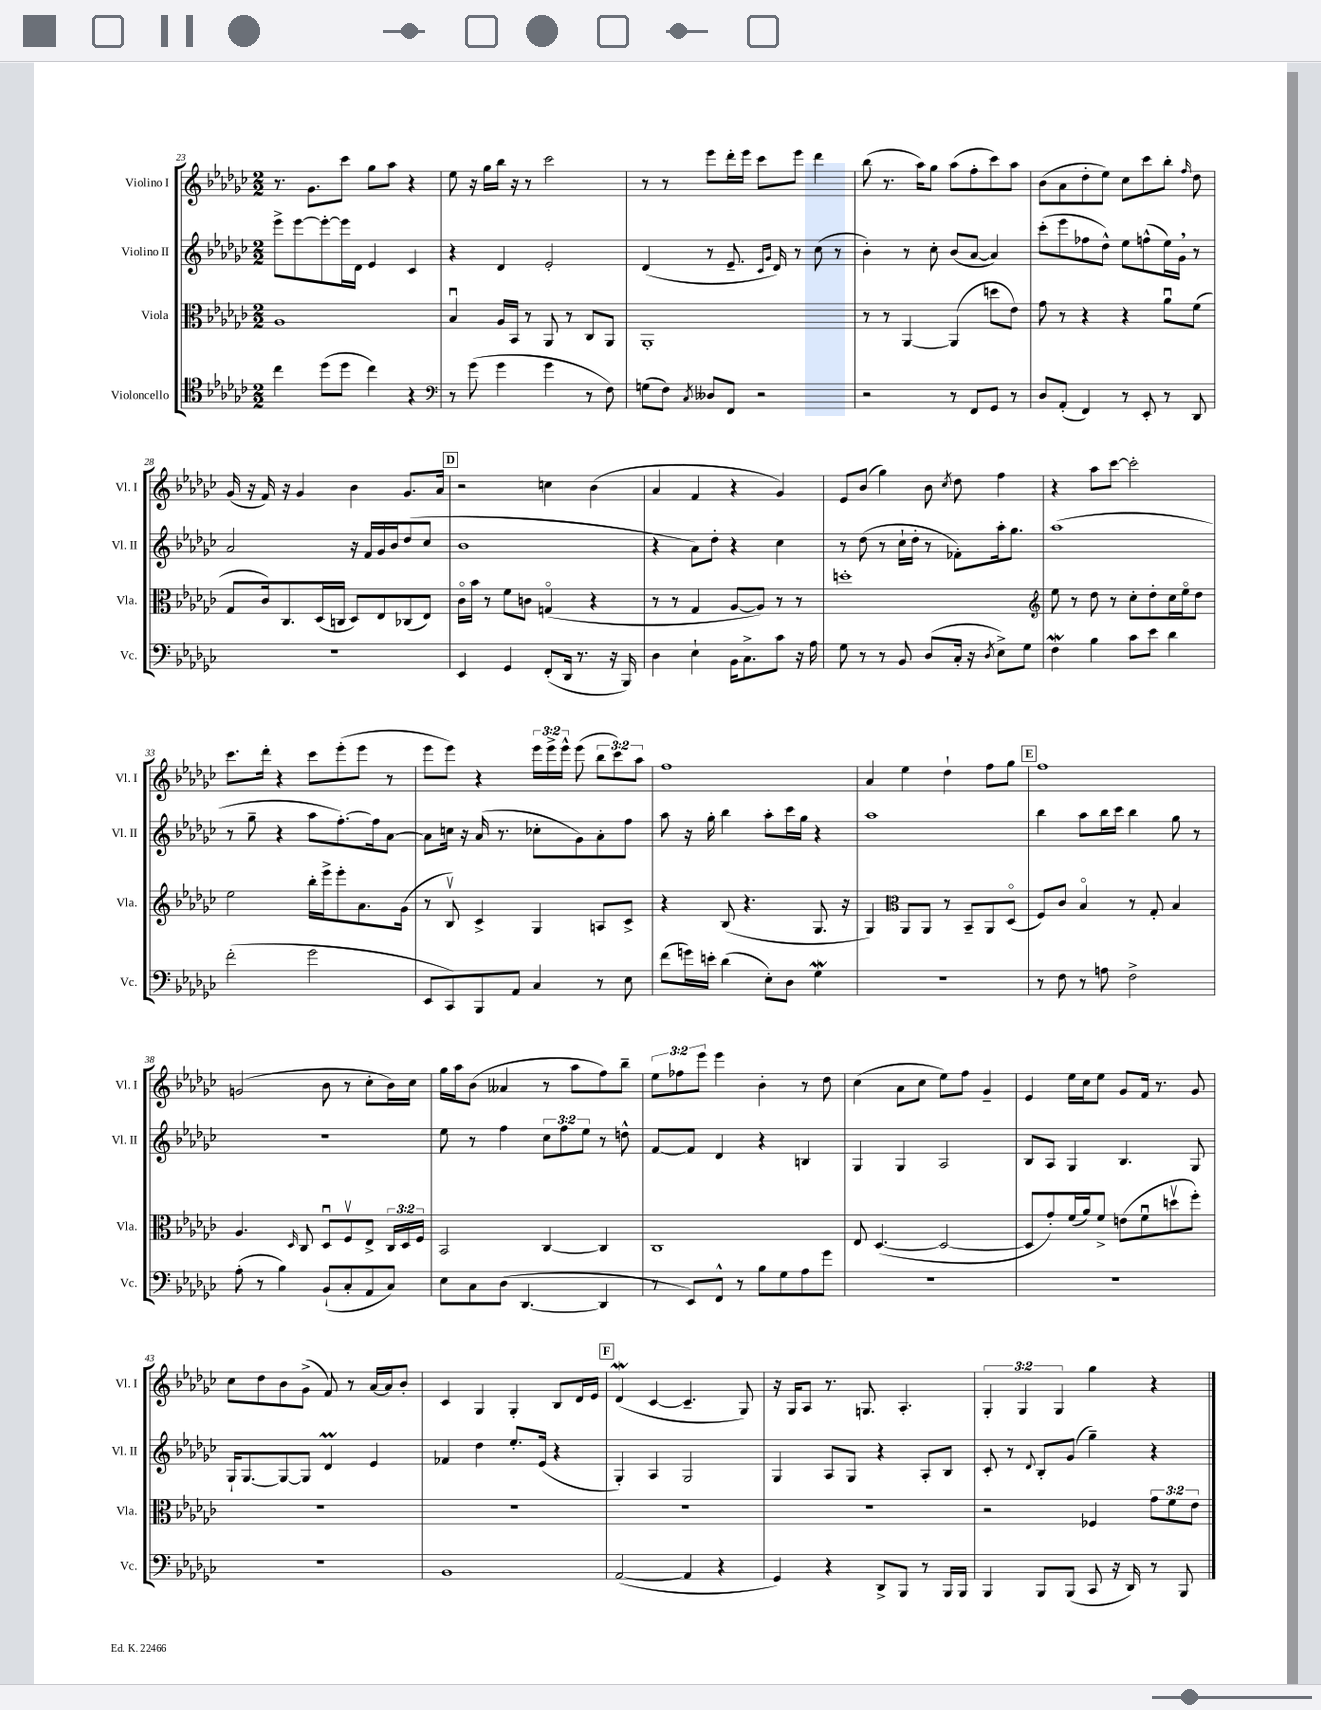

**kern	**kern	**kern	**kern
*staff4	*staff3	*staff2	*staff1
*clefC4	*clefC3	*clefG2	*clefG2
*k[b-e-a-d-g-c-]	*k[b-e-a-d-g-c-]	*k[b-e-a-d-g-c-]	*k[b-e-a-d-g-c-]
*M2/2	*M2/2	*M2/2	*M2/2
4cc-\	1A-	8eee-^\L	8.r
.	.	[8eee-\	.
.	.	.	8.g-\L
(8dd-\L	.	8eee-'\_	.
8dd-\J	.	16eee-\]L	8ccc-\J
.	.	16d-\JJ	.
4cc-\)	.	4e-/	8gg-\L
.	.	.	8aa-\J
4r	.	4c-/	4r
=	=	=	=
*clefF4	*	*	*
8r	4B-u/	4r	8ee-\
(8g-\	.	.	16r
.	.	.	16gg-\LL
4g-\	16A-/LL	4d-/	16bb-\JJ
.	16BB-/JJ	.	16r
.	8r	.	8r
4g-\	8AA-/	2e-'/	2ccc-\
.	8r	.	.
8r	8C-/L	.	.
8F\)	8AA-/J	.	.
=	=	=	=
(8G\L	1AA-'	(4d-/	8r
8F\J)	.	.	8r
8qC-/	.	.	.
8D--/L	.	8r	8eee-\L
8FF/J	.	8.e-~/	16ddd-'\L
.	.	.	16eee-\JJ
2r	.	.	8ccc-\L
.	.	16qqc-/LL	.
.	.	16qqg-/JJ	.
.	.	16d-/)	.
.	.	8r	8eee-\J
.	.	(8cc-\	4ddd-\
.	.	8r	.
=	=	=	=
2r	8r	4b-'\)	(8bb-\
.	8r	.	8.r
.	[4AA-/	8r	.
.	.	.	16aa-\LK)
.	.	8cc-'\	8gg-\J
8r	(4AA-/]	(8b-/L	(8aa-\L
8FF/L	.	[8a-/J	8ff'\
8GG-/J	8dd\L	4a-/])	8ccc-\)
8r	8e-\J)	.	8aa-\J
=	=	=	=
8D-/L	8g-\	(8ccc-'\L	(8b-\L
(8AA-'/J	8r	8eee-\	8a-\
4FF/)	4r	8ff-\	8dd-'\
.	.	8dd-^^\J)	8ee-\J)
8r	4r	8ee-\L	8cc-\L
8EE-'/	.	(8ff^^\	8ccc-\
8r	8a-u\L	16ee-\L)	8bb-'\J
.	.	16g-\JJ	.
.	.	.	16qqff/
8DD-/	(8f\J	8r	8dd-\
=	=	=	=
1r	8G-/L	2a-/	(16g-/
.	.	.	16r
.	16c-/k)	.	16f/)
.	8.C-/	.	16r
.	.	.	4g-/
.	(16D-/L	.	.
.	16C/JJ	.	.
.	8D-/L)	16r	4b-\
.	.	16f/LL	.
.	8E-/	16g-/	.
.	.	16b-/J	.
.	(8C-/	(8dd-/	8.g-/L
.	8E-/J)	8cc-/J	.
.	.	.	16a-/Jk
=	=	=	=
4EE-/	16c-o\LL	1b-	2r
.	16b-\JJ	.	.
.	8r	.	.
4GG-/	8f\L	.	.
.	8c\J	.	.
(8FF'/L	(4Go/	.	4cc\
16DD-/Jk	.	.	.
8.r	.	.	.
.	4r	.	(4b-\
16r	.	.	.
16BBB-/)	.	.	.
=	=	=	=
4D-\	8r	4r	4a-/
.	8r	.	.
4E-`\	4G-/	8a-\L)	4f/
.	.	8dd-'\J	.
16BB-\LK	[8A-/L	4r	4r
8.C-^\	.	.	.
.	8A-/]J)	.	.
8c-\J	8r	4cc-\	4g-/)
16r	8r	.	.
16A-\	.	.	.
=	=	=	=
8G-\	1dd'	8r	8e-/L
8r	.	(8dd-\	(8b-/J
8r	.	8r	4gg-\)
8BB-/	.	16cc-`\LL	.
.	.	16dd-'\JJ	.
(8D-/L	.	8r	8b-\
.	.	.	8qcc-/
16C-'/Jk	.	8f-'\L)	8dd-\
16r	.	.	.
8qD-/	.	.	.
8E-^\L)	.	16aa-'\k	4ff\
.	.	8.gg-\J	.
8G-\J	.	.	.
=	=	=	=
*	*clefG2	*	*
4F\	8ee-\	(1aa-	4r
.	8r	.	.
4B-\	8dd-\	.	8aa-\L
.	8r	.	[8ccc-\J
8c-\L	8cc-'\L	.	2ccc-'\]
8e-\J	8dd-'\	.	.
4d-\	16cc-\L	.	.
.	16ee-o\J	.	.
.	8dd-\J	.	.
=	=	=	=
(2f'\	2ee-\	8r	8.ccc-\L
.	.	8gg-~\	.
.	.	.	16ddd-'\Jk
.	.	4r	4r
2g-\	16bb-'\LL	8aa-\L	8ccc-\L
.	16eee-^\J	.	.
.	8eee-'\	[8.ff'\)	(8eee-'\
.	8.a-\	.	8eee-\J
.	.	16ff\]k	.
.	.	[8a-\J	8r
.	(16g-\Jk	.	.
=	=	=	=
8EE-/L	8r	8a-\]L	8eee-\L
8CC-/)	8B-v/)	16cc\Jk	8eee-\J)
.	.	16r	.
8BBB-/	4c-^/	(16a-/	4r
.	.	8.r	.
8AA-/J	.	.	.
4C-/	4G-/	8cc-'\L	24eee-\LL
.	.	.	24eee-^\
.	.	.	24eee-^^\JJ
.	.	8g-\)	(8eee-\
8r	8A/L	8a-'\	12bb-\L
.	.	.	12ccc-\)
8E-\	8c-^/J	8ff\J	.
.	.	.	12aa-\J
=	=	=	=
(8f\L	4r	8aa-\	1ff
16g\L)	.	16r	.
16e'\JJ	.	16gg-'\	.
(4d-\	(8B-/	4bb-\	.
.	4.r	.	.
8E-'\L)	.	8aa-'\L	.
8D-\J	.	16ccc-\L	.
.	.	16gg-\JJ	.
4G-\	8.G-/	4r	.
.	16r	.	.
=	=	=	=
1r	4G-/)	1aa-	4a-/
*	*clefC3	*	*
.	8AA-/L	.	4ee-\
.	8AA-/J	.	.
.	8r	.	4dd-`\
.	8BB-~/L	.	.
.	8AA-/	.	8ff\L
.	(8D-o/J	.	8gg-\J
=	=	=	=
8r	8F/L)	4bb-\	1ff
8F\	8c-/J	.	.
8r	4B-o/	8aa-\L	.
8A\	.	16bb-\L	.
.	.	16ccc-\JJ	.
2F^\	8r	4bb-\	.
.	8G-'/	.	.
.	4B-/	8gg-\	.
.	.	8r	.
=	=	=	=
(8A-'\	4.A-/	1r	(2g/
8r	.	.	.
4B-\)	.	.	.
.	16qqD-/	.	.
.	8C-/	.	.
(8BB-`/L	8D-u/L	.	8b-\
8C-'/	8Fv/	.	8r
8AA-/	8E-^/J	.	8cc-'\L
8C-/J)	24C-/LL	.	16b-\L)
.	24D-/	.	.
.	.	.	16cc-\JJ
.	24F/JJ	.	.
=	=	=	=
8E-\L	2BB-/	8ee-\	16gg-\LL
.	.	.	16aa-\J
8C-\	.	8r	(8b-\J
(8D-\J	.	4ff\	4a--/
[4.DD-/	.	.	.
.	[4C-/	12cc-\L	8r
.	.	12ff\	.
.	.	.	8aa-\L
.	.	12ee-\J	.
4DD-/]	4C-/]	8r	8ff\)
.	.	8dd^^\	8bb-~\J
=	=	=	=
8r	1C-	[8f/L	12ee-\L
.	.	.	12ff-\
8EE-/L)	.	8f/]J	.
.	.	.	12eee-\J
8FF^^/J	.	4d-/	4eee-\
8r	.	.	.
8B-\L	.	4r	4b-'\
8G-\	.	.	.
8A-\	.	4B/	8r
8g-\J	.	.	8dd-\
=	=	=	=
1r	8E-/	4G-/	(4cc-\
.	([4.D-/	.	.
.	.	4G-/	8a-\L
.	.	.	8cc-\J
.	2D-/_	2A-/	8ee-\L)
.	.	.	8ff\J
.	.	.	4g-~/
=	=	=	=
1r	8D-/]L	8B-/L	4e-/
.	8g-'/)	8A-/J	.
.	(16f/L	4G-/	16ee-\LL
.	16a-/J)	.	16cc-\J
.	8f^/J	.	8ee-\J
.	(8e\L	4.B-/	8g-/L
.	8fu\	.	16f/Jk
.	.	.	8.r
.	8ddv\	.	.
.	8ff'\J)	8G-/	8g-/
=	=	=	=
1r	1r	16G-`/LK	8cc-\L
.	.	[8.G-/	.
.	.	.	8dd-\
.	.	8G-/_	8b-\
.	.	8G-/]J	(8g-^\J
.	.	4d-/	8f/)
.	.	.	8r
.	.	4e-/	[16a-/LL
.	.	.	16a-/]J
.	.	.	8b-'/J
=	=	=	=
1BB-	1r	4f-/	4c-/
.	.	4dd-\	4G-/
.	.	8.ee-'/L	4G-'/
.	.	(16e-/Jk	.
.	.	4r	8B-/L
.	.	.	16d-/L
.	.	.	16e-/JJ
=	=	=	=
([2AA-/	1r	4G-'/)	(4d-/
.	.	4A-/	[4c-/
4AA-/]	.	2G-/	4.c-~/]
4r	.	.	.
.	.	.	8G-/)
=	=	=	=
4GG-/)	1r	4G-/	16r
.	.	.	16G-/LK
.	.	.	8A-/J
4r	.	8A-/L	8.r
.	.	8G-/J	.
.	.	.	8.G/
8DD-^/L	.	4r	.
8BBB-/J	.	.	4.A-'/
8r	.	8A-'/L	.
16BBB-/LL	.	8B-/J	.
16BBB-/JJ	.	.	.
=	=	=	=
4BBB-/	2r	8c-'/	6G-'/
.	.	8r	.
.	.	.	6G-/
.	.	8qqd-/	.
8BBB-/L	.	8B-'/L	.
.	.	.	6G-/
(8BBB-/J	.	(8g-/J	.
8CC-/	4F-/	4gg-~\)	4gg-\
16r	.	.	.
16DD-/)	.	.	.
8r	12g-\L	4r	4r
.	12f\	.	.
8BBB-/	.	.	.
.	12e-\J	.	.
==	==	==	==
*-	*-	*-	*-
